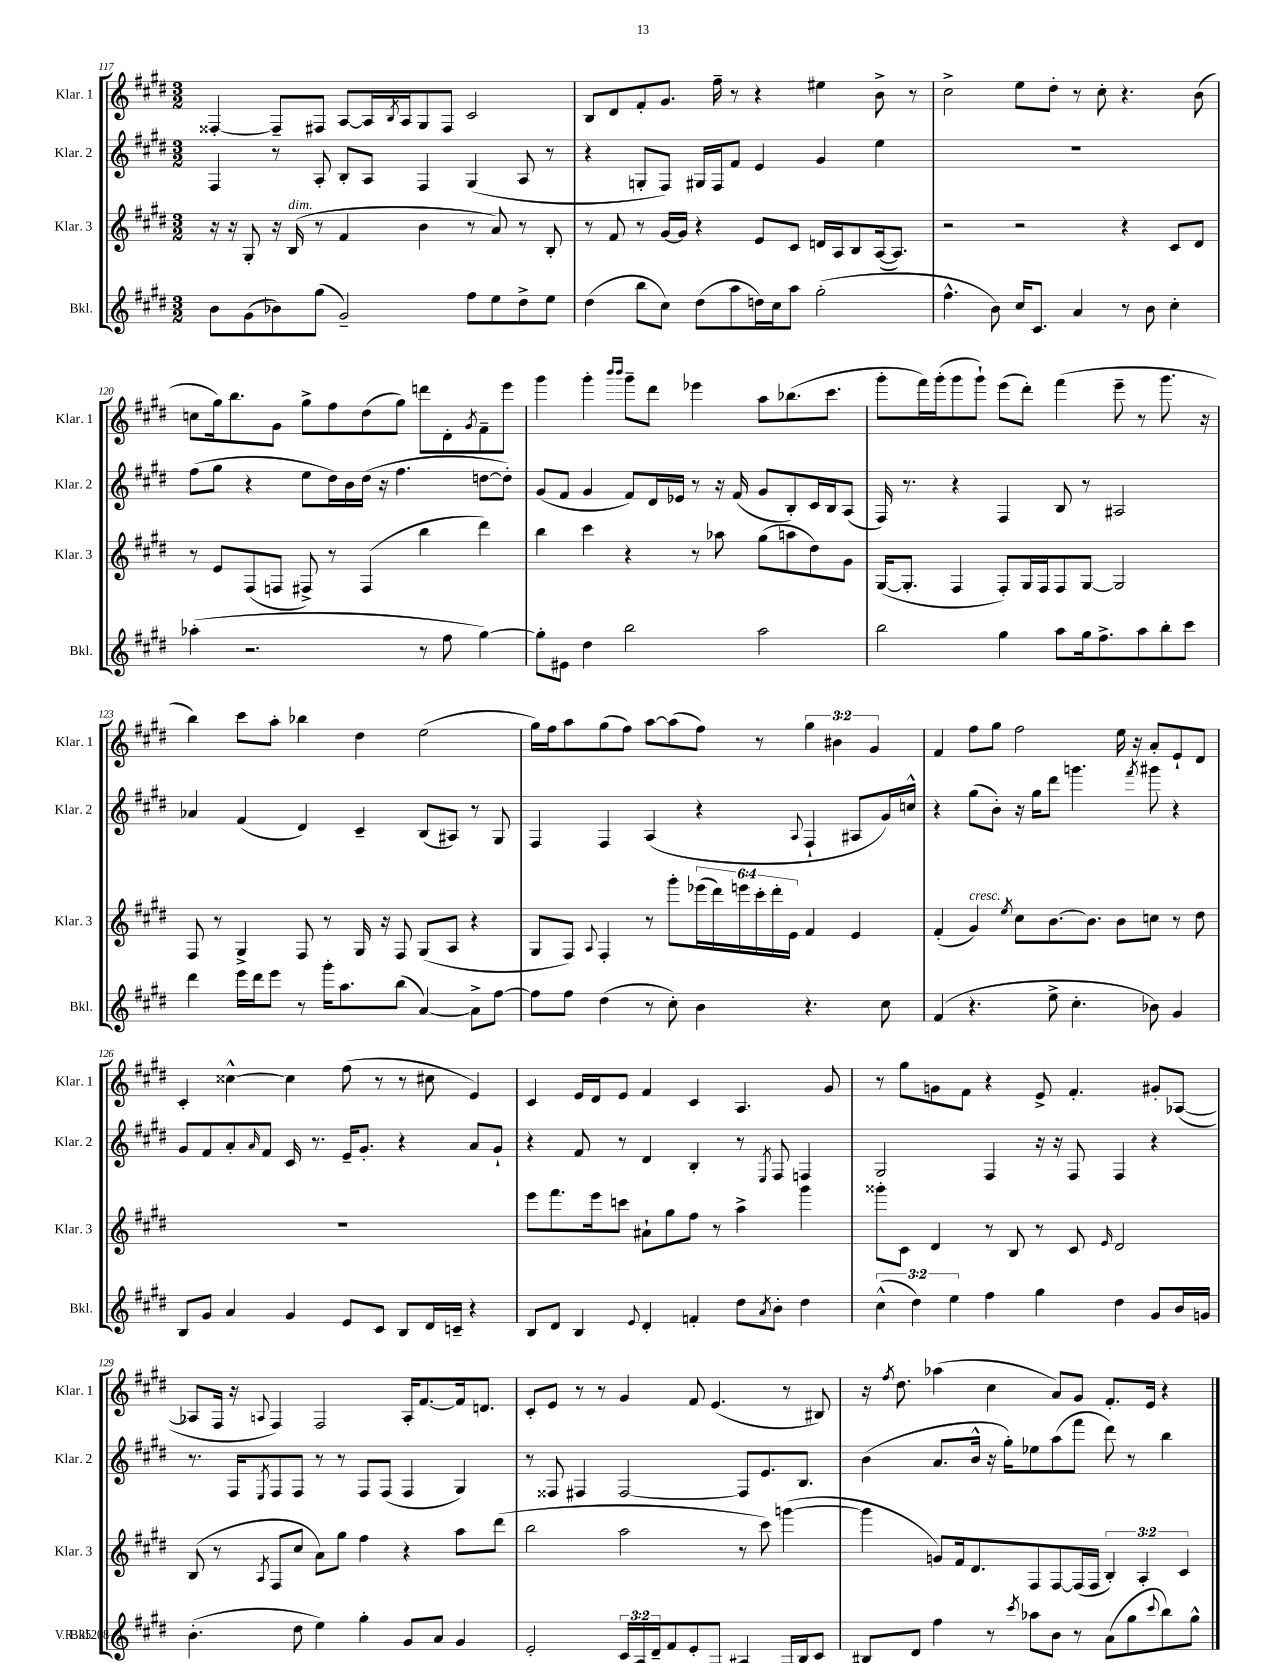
<<
\new StaffGroup <<
\new Staff = "s0" \with { instrumentName = "Klar. 1" shortInstrumentName = "Klar. 1" } {
    \clef treble \key e \major \numericTimeSignature \time 3/2 \override Staff.TupletNumber.text = #tuplet-number::calc-fraction-text
    fisis4~-. fisis8-- fis8 a8~ a16 \acciaccatura { b8 } a16 gis8 fis8 cis'2 |
    b8 dis'8 fis'8-. gis'8. fis''16-- r8 r4 eis''4 b'8-> r8 |
    cis''2-> e''8 dis''8-. r8 cis''8-. r4. b'8( |
    c''8 gis''16) b''8. gis'8 gis''8-> fis''8 dis''8( gis''8) d'''8 dis'8-. \acciaccatura { gis'8 } fis'8-- e'''8 |
    gis'''4 gis'''4-. \grace { b'''16 b'''16 } gis'''8-- dis'''8 ees'''4 a''8 bes''8.( cis'''8. |
    gis'''8-. fis'''16) gis'''16-.( gis'''8 gis'''8-!) e'''8( dis'''8-.) fis'''4( e'''8-- r8 gis'''8. r16 |
    b''4) cis'''8 a''8-. bes''4 dis''4 e''2( |
    gis''16) fis''16 a''8 gis''8( fis''8) a''8~ a''8( fis''8) r8 \tuplet 3/2 { gis''4 bis'4 gis'4 } |
    fis'4 fis''8 gis''8 fis''2 e''16 r16 a'8-. e'8-! dis'8 |
    cis'4-. cisis''4~-^ cisis''4 fis''8( r8 r8 cis''8 e'4) |
    cis'4 e'16 dis'16 e'8 fis'4 cis'4 a4. gis'8 |
    r8 gis''8 g'8 fis'8 r4 e'8-> fis'4.-. gis'8-. aes8~( |
    aes8 fis16 r16 \appoggiatura { a8 } fis4) fis2 a16-. fis'8.~ fis'16 d'8. |
    cis'8-. e'8 r8 r8 gis'4 fis'8 e'4.( r8 bis8) |
    r16 \acciaccatura { fis''8 } dis''8. aes''4( cis''4 a'8) gis'8 fis'8.-. e'16 r4 \bar "|." |
}
\new Staff = "s1" \with { instrumentName = "Klar. 2" shortInstrumentName = "Klar. 2" } {
    \clef treble \key e \major \numericTimeSignature \time 3/2
    fis4 r8 a8-. b8-. a8 fis4 gis4( a8 r8 |
    r4 g8-. fis8) gis16 fis16 fis'8 e'4 gis'4 e''4 |
    R1. |
    fis''8( gis''8 r4 e''8 dis''16) b'16 dis''16( r16 fis''4. d''8~ d''8-.) |
    gis'8( fis'8 gis'4 fis'8) dis'16 ees'16 r8 r16 fis'16( gis'8 b8-.) cis'16 b16 a8( |
    fis16) r8. r4 fis4 b8 r8 ais2 |
    aes'4 fis'4( dis'4) cis'4-- b8( ais8) r8 gis8 |
    fis4 fis4 a4( r4 \appoggiatura { a8 } fis4-! ais8 gis'16) c''16-^ |
    r4 gis''8( b'8-.) r16 gis''16 dis'''8 g'''4. \acciaccatura { fis'''8 } gis'''8 r4 |
    gis'8 fis'8 a'8-. \grace { a'16 } fis'8 cis'16 r8. e'16-- gis'8.-. r4 a'8 gis'8-! |
    r4 fis'8 r8 dis'4 b4-. r8 \acciaccatura { e8 } fis8 f4 |
    gis2 fis4 r16 r16 fis8 fis4 r4 |
    r8. fis16 \acciaccatura { e8 } fis8 fis8 r8 r8 fis8 fis8( fis4 gis4) |
    r8 fisis8 fis4 fis2~ fis8 e'8. b8. |
    b'4( a'8. b'16-^ r16 gis''16-.) ees''8 a''8( fis'''8 dis'''8) r8 b''4 \bar "|." |
}
\new Staff = "s2" \with { instrumentName = "Klar. 3" shortInstrumentName = "Klar. 3" } {
    \clef treble \key e \major \numericTimeSignature \time 3/2 \override Staff.TupletNumber.text = #tuplet-number::calc-fraction-text
    r16 r16 gis8-. r16 b16^\markup { \italic "dim." }( r8 fis'4 b'4 r8 a'8) r8 b8-. |
    r8 fis'8 r8 gis'16~ gis'16 r4 e'8 cis'8 d'16 a16 b8 a16~( a8.) |
    r2 r2 r4 cis'8 dis'8 |
    r8 e'8 fis8( f8 fis8->) r8 fis4( b''4 dis'''4) |
    b''4 cis'''4 r4 r8 aes''8 gis''8( a''8 dis''8) gis'8 |
    gis16~( gis8.-. fis4 fis8-.) gis16 fis16 fis8 gis8~ gis2 |
    fis8 r8 gis4-> fis8 r8 gis16 r16 fis8 gis8( a8 r4 |
    gis8 fis8) \appoggiatura { a8 } fis4-. r8 gis'''8-. \tuplet 6/4 { ees'''16( dis'''16) e'''16 cis'''16-. dis'''16-. e'16 } fis'4 e'4 |
    fis'4-.( gis'4^\markup { \italic "cresc." }) \acciaccatura { e''8 } cis''8 b'8.~ b'8. b'8 c''8 r8 dis''8 |
    R1. |
    e'''8 fis'''8. e'''16 c'''8 ais'8-! gis''8 fis''8 r8 a''4-> gis'''4 |
    gisis'''8-. cis'8 dis'4 r8 b8 r8 cis'8 \grace { e'16 } dis'2 |
    b8( r8 \acciaccatura { a8 } fis8 cis''8 a'8) gis''8 fis''4 r4 a''8 dis'''8( |
    b''2 a''2 r8 cis'''8) g'''4~( |
    g'''4 g'8) fis'16 dis'8. fis8 fis8~ fis16( fis16 \tuplet 3/2 { b4-.) a4-. cis'4 } \bar "|." |
}
\new Staff = "s3" \with { instrumentName = "Bkl." shortInstrumentName = "Bkl." } {
    \clef treble \key e \major \numericTimeSignature \time 3/2 \override Staff.TupletNumber.text = #tuplet-number::calc-fraction-text
    b'8 gis'8( bes'8) gis''8( gis'2--) fis''8 e''8 dis''8-> e''8 |
    dis''4( b''8 cis''8) dis''8( a''8 d''16) cis''16 a''8 gis''2-.( |
    fis''4.-^ b'8) cis''16 cis'8. a'4 r8 b'8 cis''4-. |
    aes''4-.( r2. r8 fis''8 gis''4~) |
    gis''8-. eis'8 dis''4 b''2 a''2 |
    b''2 gis''4 a''8 gis''16 fis''8.-> a''8 b''8-. cis'''8 |
    dis'''4 e'''16 dis'''16 e'''8 r8 gis'''16-. a''8. b''8( a'4~) a'8-> fis''8~ |
    fis''8 fis''8 dis''4( r8 cis''8-.) b'4 r4. cis''8 |
    fis'4( r4. e''8-> cis''4.-. bes'8) gis'4 |
    b8 gis'8 a'4 gis'4 e'8 cis'8 b8 dis'16 c'16-- r4 |
    b8 dis'8 b4 \appoggiatura { e'8 } dis'4-. f'4-. dis''8 \acciaccatura { a'8 } b'8-. dis''4 |
    \tuplet 3/2 { cis''4-^( dis''4) e''4 } fis''4 gis''4 dis''4 gis'8 b'16 g'16 |
    b'4.-.( dis''8 e''4) gis''4-. gis'8 a'8 gis'4 |
    e'2-. \tuplet 3/2 { cis'16( a16-. dis'16--) } fis'8 e'8-. fis8 ais4 fis16-. b16 cis'8 |
    bis8 dis'8 fis''4 r8 \acciaccatura { cis'''8 } aes''8 b'8 r8 a'8( gis''8 \appoggiatura { cis'''8 } b''8) gis''8-^ \bar "|." |
}
>>
>>
\layout { \context { \Score currentBarNumber = #117 } }
